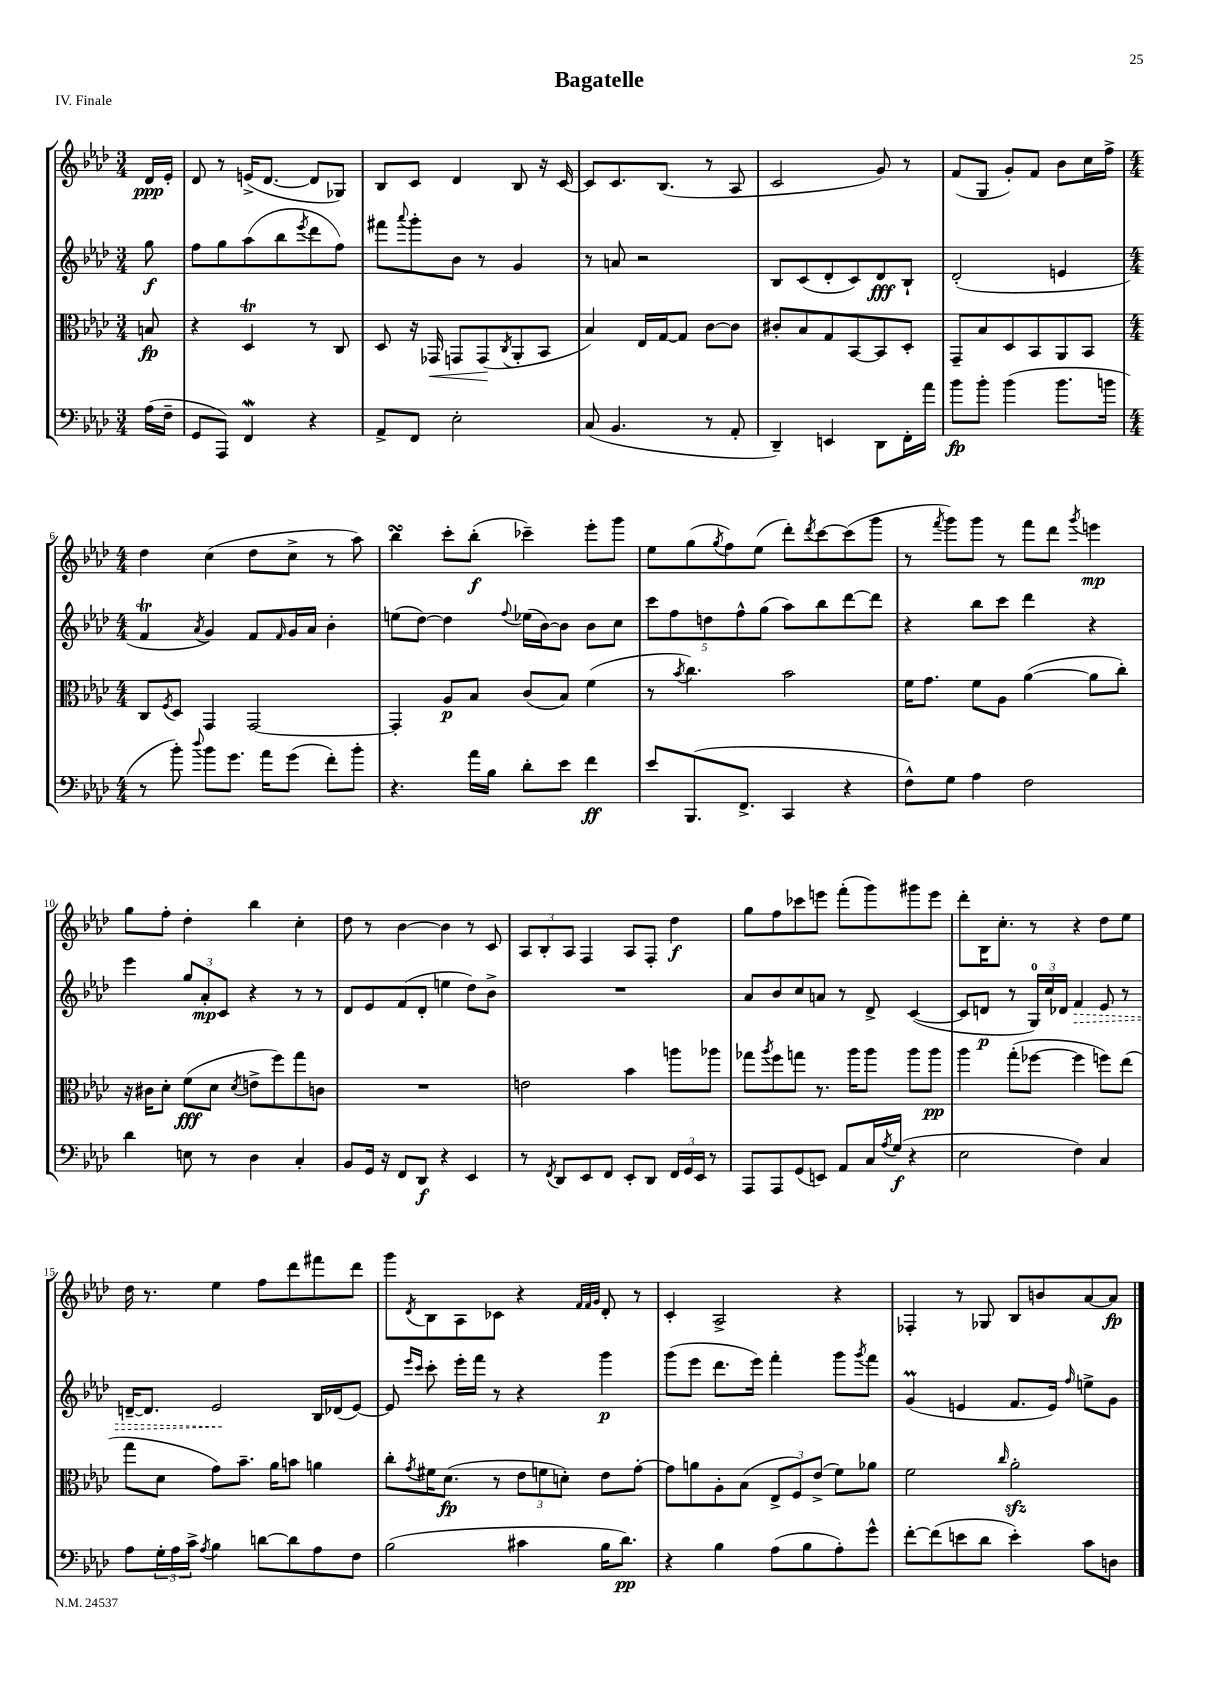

**kern	**dynam	**kern	**dynam	**kern	**dynam	**kern	**dynam
*part4	*part4	*part3	*part3	*part2	*part2	*part1	*part1
*staff4	*staff4	*staff3	*staff3	*staff2	*staff2	*staff1	*staff1
*clefF4	*	*clefC3	*	*clefG2	*	*clefG2	*
*k[b-e-a-d-]	*	*k[b-e-a-d-]	*	*k[b-e-a-d-]	*	*k[b-e-a-d-]	*
*M3/4	*	*M3/4	*	*M3/4	*	*M3/4	*
=	=	=	=	=	=	=	=
(16A-\LL	.	8Bn/	fp	8gg\	f	16d-/LL	ppp
16F~\JJ	.	.	.	.	.	16e-'/JJ	.
=1	=1	=1	=1	=1	=1	=1	=1
8GG/L	.	4r	.	8ff\L	.	8d-/	.
8AAA-/J)	.	.	.	8gg\	.	8r	.
4FFW/	.	4D-T/	.	(8aa-\	.	(16en^/KL	.
.	.	.	.	.	.	[8.d-/J	.
.	.	.	.	8bb-\	.	.	.
.	.	.	.	8qeee-/	.	.	.
4r	.	8r	.	8ddd-\	.	8d-/L]	.
.	.	8C/	.	8ff\J)	.	8G-X/J)	.
=2	=2	=2	=2	=2	=2	=2	=2
8AA-^/L	.	8D-/	.	8fff#X\L	.	8B-/L	.
.	.	.	.	8qqaaa-/	.	.	.
8FF/J	.	16r	.	8ggg'\	.	8c/J	.
!	!	!	!LO:HP:b	!	!	!	!
.	.	16GG-X/	<	.	.	.	.
2E-'\	.	8GGn/L	.	8b-\J	.	4d-/	.
.	.	(8GG/	.	8r	.	.	.
.	.	8qC/	.	.	.	.	.
.	.	8AA-'/	[	4g/	.	8B-/	.
.	.	8BB-/J	.	.	.	16r	.
.	.	.	.	.	.	[16c/	.
=3	=3	=3	=3	=3	=3	=3	=3
(8C/	.	4B-/)	.	8r	.	8c/L]	.
4.BB-/	.	.	.	8an/	.	8.c/	.
.	.	16E-/LL	.	2r	.	.	.
.	.	[16G/J	.	.	.	(8.B-/J	.
.	.	8G/J]	.	.	.	.	.
8r	.	[8c\L	.	.	.	8r	.
8AA-'/	.	8c\J]	.	.	.	8A-/	.
=4	=4	=4	=4	=4	=4	=4	=4
4DD-~/)	.	8c#X'/L	.	8B-/L	.	2c/	.
.	.	8B-/	.	(8c/	.	.	.
4EEn/	.	8G/	.	8d-'/	.	.	.
.	.	[8BB-/	.	8c/)	.	.	.
8DD-\L	.	8BB-/]	.	8d-/	fff	8g/)	.
16FF'\L	.	8D-'/J	.	8B-`/J	.	8r	.
16a-\JJ	.	.	.	.	.	.	.
=5	=5	=5	=5	=5	=5	=5	=5
8b-\L	fp	8GG~/L	.	(2d-'/	.	(8f/L	.
8b-'\J	.	8B-/	.	.	.	8G/J	.
(4b-\	.	8D-/	.	.	.	8g'/L)	.
.	.	8BB-/	.	.	.	8f/J	.
8.b-\L	.	8AA-/	.	4en/	.	8b-\L	.
.	.	8BB-/J	.	.	.	16cc\L	.
16bn\Jk	.	.	.	.	.	16ff^\JJ	.
!!LO:LB:g=z
=6	=6	=6	=6	=6	=6	=6	=6
*M4/4	*	*M4/4	*	*M4/4	*	*M4/4	*
8r	.	8C/L	.	4fT/	.	4dd-\	.
.	.	8qF/	.	.	.	.	.
8b-'\)	.	8D-/J	.	.	.	.	.
8qqdd-/	.	.	.	8qa-/	.	.	.
8b-\L	.	4GG/	.	4g/)	.	(4cc\	.
8.g\J	.	.	.	.	.	.	.
.	.	[2GG/	.	8f/L	.	8dd-\L	.
16a-\KL	.	.	.	.	.	.	.
.	.	.	.	16qqf/	.	.	.
(8g\J	.	.	.	16g/L	.	8cc^\J	.
.	.	.	.	16a-/JJ	.	.	.
8f'\L)	.	.	.	4b-'\	.	8r	.
8b-'\J	.	.	.	.	.	8aa-\)	.
=7	=7	=7	=7	=7	=7	=7	=7
4.r	.	4GG'/]	.	(8een\L	.	4bb-sSSS\	.
.	.	.	.	[8dd-\J)	.	.	.
.	.	8A-/L	p	4dd-\]	.	8ccc'\L	.
16a-\LL	.	8B-/J	.	.	.	(8bb-'\J	f
16B-\JJ	.	.	.	.	.	.	.
.	.	.	.	8qqff/	.	.	.
8d-'\L	.	(8c/L	.	(16ee-X\LL	.	4ccc-X~\)	.
.	.	.	.	[16b-\J)	.	.	.
8e-\J	.	8B-/J)	.	8b-\J]	.	.	.
4f\	ff	(4f\	.	8b-\L	.	8eee-'\L	.
.	.	.	.	8cc\J	.	8ggg\J	.
=8	=8	=8	=8	=8	=8	=8	=8
8e-/L	.	8r	.	10ccc\L	.	8ee-\L	.
.	.	.	.	10ff\	.	.	.
.	.	8qb-/	.	.	.	.	.
(8.BBB-/	.	4.cc\)	.	.	.	(8gg\	.
.	.	.	.	10ddn\	.	.	.
.	.	.	.	.	.	8qgg/	.
.	.	.	.	.	.	8ff\)	.
.	.	.	.	10ff^^\	.	.	.
8.FF^/J	.	.	.	.	.	.	.
.	.	.	.	.	.	(8ee-\J	.
.	.	.	.	(10gg\J	.	.	.
4CC/	.	2b-\	.	8aa-\L)	.	8ddd-'\L)	.
.	.	.	.	.	.	8qddd-/	.
.	.	.	.	8bb-\	.	[8ccc\	.
4r	.	.	.	[8ddd-\	.	(8ccc\]	.
.	.	.	.	8ddd-\J]	.	8ggg\J	.
=9	=9	=9	=9	=9	=9	=9	=9
8F^^\L)	.	16f\KL	.	4r	.	8r	.
.	.	8.g\J	.	.	.	.	.
.	.	.	.	.	.	8qfff/	.
8G\J	.	.	.	.	.	8ggg\L)	.
4A-\	.	8f\L	.	8bb-\L	.	8ggg\J	.
.	.	8A-\J	.	8ccc\J	.	8r	.
2F\	.	([4a-\	.	4ddd-\	.	8fff\L	.
.	.	.	.	.	.	8ddd-\J	.
.	.	.	.	.	.	8qggg/	.
.	.	8a-\L]	.	4r	.	4eeen\	mp
.	.	8cc'\J)	.	.	.	.	.
!!LO:LB:g=z
=10	=10	=10	=10	=10	=10	=10	=10
4d-\	.	16r	.	4eee-\	.	8gg\L	.
.	.	16c#X\KL	.	.	.	.	.
.	.	8d-'\J	.	.	.	8ff'\J	.
8En\	.	(8f\L	fff	12gg/L	.	4dd-'\	.
.	.	.	.	12a-'/	mp	.	.
8r	.	8d-\J	.	.	.	.	.
.	.	.	.	12c/J	.	.	.
.	.	8qd-/	.	.	.	.	.
4D-\	.	8en^\L	.	4r	.	4bb-\	.
.	.	8ff\)	.	.	.	.	.
4C'/	.	8gg\	.	8r	.	4cc'\	.
.	.	8cn\J	.	8r	.	.	.
=11	=11	=11	=11	=11	=11	=11	=11
8BB-/L	.	1r	.	8d-/L	.	8dd-\	.
16GG/Jk	.	.	.	8e-/	.	8r	.
16r	.	.	.	.	.	.	.
8FF/L	.	.	.	(8f/	.	[4b-\	.
8DD-/J	f	.	.	8d-'/J	.	.	.
4r	.	.	.	4een\	.	4b-\]	.
4EE-/	.	.	.	8dd-\L)	.	8r	.
.	.	.	.	8b-^\J	.	8c/	.
=12	=12	=12	=12	=12	=12	=12	=12
8r	.	2en\	.	1r	.	12A-/L	.
.	.	.	.	.	.	12B-'/	.
8qFF/	.	.	.	.	.	.	.
8DD-/L	.	.	.	.	.	.	.
.	.	.	.	.	.	12A-/J	.
8EE-/	.	.	.	.	.	4F/	.
8FF/J	.	.	.	.	.	.	.
8EE-'/L	.	4b-\	.	.	.	8A-/L	.
8DD-/J	.	.	.	.	.	8F'/J	.
24FF/LL	.	8aan\L	.	.	.	4dd-\	f
24GG/	.	.	.	.	.	.	.
24EE-/JJ	.	.	.	.	.	.	.
8r	.	8aa-X\J	.	.	.	.	.
=13	=13	=13	=13	=13	=13	=13	=13
8AAA-/L	.	8gg-X\L	.	8a-/L	.	8gg\L	.
.	.	8qaa-/	.	.	.	.	.
8AAA-/	.	8ff\	.	8b-/	.	8ff\	.
(8GG/	.	8ggn\J	.	8cc/	.	8ccc-X\	.
8EEn/J)	.	8.r	.	8an/J	.	8eeen\J	.
8AA-/L	.	.	.	8r	.	(8fff'\L	.
.	.	16aa-\KL	.	.	.	.	.
16C/L	.	8aa-\J	.	8d-^/	.	8ggg\)	.
8qA-/	.	.	.	.	.	.	.
(16G/JJ	f	.	.	.	.	.	.
4r	.	8aa-\L	.	([4c/	.	8ggg#X\	.
.	.	8aa-\J	pp	.	.	8eee\J	.
=14	=14	=14	=14	=14	=14	=14	=14
2E-\	.	4aa-\	.	8c/L]	.	8ddd-'\L	.
.	.	.	.	8dn/J	p	16B-\K	.
.	.	.	.	.	.	8.cc'\J	.
.	.	(8gg'\L	.	8r	.	.	.
.	.	[8ff-X\J	.	24G/LL)	.	8r	.
.	.	.	.	24cc/	.	.	.
.	.	.	.	24d-X/JJ	.	.	.
!	!	!	!	!	!LO:HP:b	!	!
4F\)	.	4ff-\]	.	4f/	>	4r	.
4C/	.	8ffn\L)	.	8e-/	.	8dd-\L	.
.	.	(8ee-\J	.	8r	.	8ee-\J	.
!!LO:LB:g=z
=15	=15	=15	=15	=15	=15	=15	=15
8A-\L	.	8gg\L	.	[16dn~/KL	.	16dd-\	.
.	.	.	.	8.d/J]	.	8.r	.
24G'\L	.	8d-\J	.	.	.	.	.
24A-\	.	.	.	.	.	.	.
24c^\JJ	.	.	.	.	.	.	.
8qA-/	.	.	.	.	.	.	.
4B-\	.	8g\L)	.	2e-/	.	4ee-\	.
.	.	8.b-~\J	.	.	.	.	.
[8dn\L	.	.	.	.	.	8ff\L	.
.	.	16a-\KL	.	.	.	.	.
8d\]	.	8bn\J	.	.	.	8ddd-\	.
8A-\	.	4an\	.	16B-/LL	]	8fff#X\	.
.	.	.	.	(16d-X/J	.	.	.
8F\J	.	.	.	[8e-/J)	.	8ddd-\J	.
=16	=16	=16	=16	=16	=16	=16	=16
(2B-\	.	8cc'\L	.	8e-/]	.	8ggg\L	.
.	.	.	.	16qqeee-/LL	.	.	.
.	.	8qg/	.	16qqccc/JJ	.	8qd-/	.
.	.	16f#X\K	.	8ccc'\	.	8B-\	.
.	.	(8.d-\J	fp	.	.	.	.
.	.	.	.	16eee-'\LL	.	8A-\	.
.	.	.	.	16fff\JJ	.	.	.
.	.	8r	.	8r	.	8c-X\J	.
4c#X\	.	12e-\L	.	4r	.	4r	.
.	.	12fn\	.	.	.	.	.
.	.	12dn'\J)	.	.	.	.	.
.	.	.	.	.	.	32qqf/LLL	.
.	.	.	.	.	.	32qqf/	.
.	.	.	.	.	.	32qqg/JJJ	.
16B-\KL	.	8e-\L	.	4ggg\	p	8d-'/	.
8.d-\J)	pp	.	.	.	.	.	.
.	.	[8g'\J	.	.	.	8r	.
=17	=17	=17	=17	=17	=17	=17	=17
4r	.	8g\L]	.	(8ggg\L	.	4c'/	.
.	.	8an\	.	8eee-\J	.	.	.
4B-\	.	8A-'\	.	8.ddd-\L	.	2A-^/	.
.	.	(8B-\J	.	.	.	.	.
.	.	.	.	16eee-\Jk)	.	.	.
(8A-\L	.	12E-^/L	.	4fff'\	.	.	.
.	.	12F/)	.	.	.	.	.
8B-\	.	.	.	.	.	.	.
.	.	(12e-^/J	.	.	.	.	.
8A-'\)	.	8f\L)	.	8ggg\L	.	4r	.
.	.	.	.	8qggg/	.	.	.
8g^^\J	.	8a-X\J	.	8fff\J	.	.	.
=18	=18	=18	=18	=18	=18	=18	=18
[8f'\L	.	2f\	.	(4gm/	.	4F-X'/	.
(8f\]	.	.	.	.	.	.	.
8en\	.	.	.	4en/	.	8r	.
8d-\J	.	.	.	.	.	8G-X/	.
.	.	16qqcc/	.	.	.	.	.
4e'\)	.	2a-zz'\	.	8.f/L	.	8B-/L	.
.	.	.	.	.	.	8bn/	.
.	.	.	.	16e/Jk)	.	.	.
.	.	.	.	16qqff/	.	.	.
8c\L	.	.	.	8een^\L	.	[8a-/	.
8Dn\J	.	.	.	8g\J	.	8a-/J]	fp
==	==	==	==	==	==	==	==
*-	*-	*-	*-	*-	*-	*-	*-
